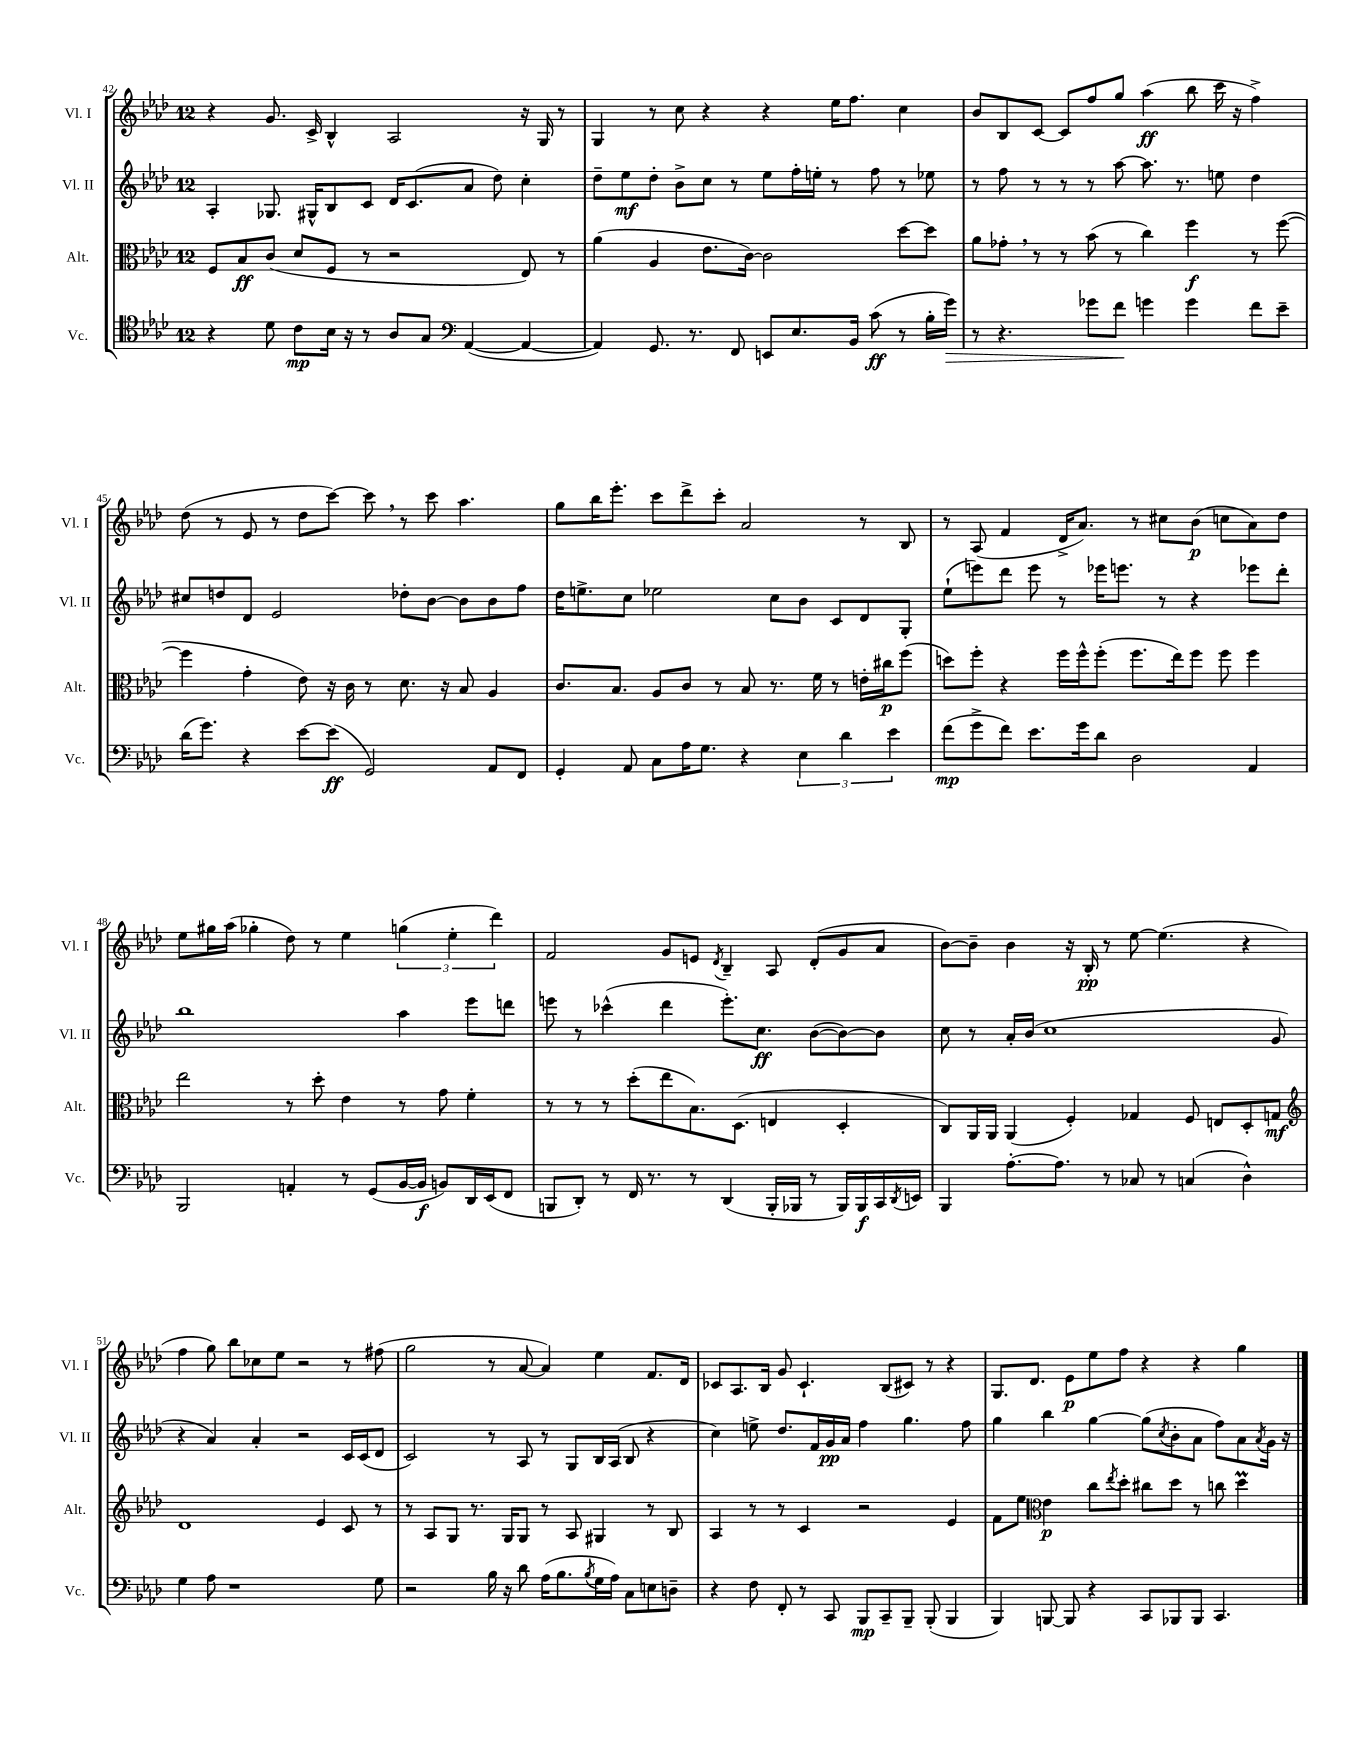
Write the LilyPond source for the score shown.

<<
\new StaffGroup <<
\new Staff = "s0" \with { instrumentName = "Vl. I" shortInstrumentName = "Vl. I" } {
    \clef treble \key aes \major \once \override Staff.TimeSignature.style = #'single-digit \time 12/8
    r4 g'8. c'16-> bes4-^ aes2 r16 g16 r8 |
    g4 r8 c''8 r4 r4 ees''16 f''8. c''4 |
    bes'8 bes8 c'8~ c'8 f''8 g''8 aes''4\ff( bes''8 c'''16 r16 f''4->) |
    des''8( r8 ees'8 r8 des''8 c'''8~) c'''8 \breathe r8 c'''8 aes''4. |
    g''8 bes''16 ees'''8.-. c'''8 des'''8-> c'''8-. aes'2 r8 bes8 |
    r8 aes8( f'4 des'16-> aes'8.) r8 cis''8 bes'8\p( c''8 aes'8) des''8 |
    ees''8 gis''16 aes''16( ges''4-. des''8) r8 ees''4 \tuplet 3/2 { g''4( ees''4-. des'''4) } |
    f'2 g'8 e'8 \acciaccatura { des'8 } bes4-- aes8 des'8-.( g'8 aes'8 |
    bes'8~) bes'8-- bes'4 r16 bes16-.\pp r8 ees''8~ ees''4.( r4 |
    f''4 g''8) bes''8 ces''8 ees''8 r2 r8 fis''8( |
    g''2 r8 aes'8~ aes'4) ees''4 f'8. des'16 |
    ces'8 aes8. bes16 g'8 ces'4.-! bes8( cis'8) r8 r4 |
    g8. des'8. ees'8\p ees''8 f''8 r4 r4 g''4 \bar "|." |
}
\new Staff = "s1" \with { instrumentName = "Vl. II" shortInstrumentName = "Vl. II" } {
    \clef treble \key aes \major \once \override Staff.TimeSignature.style = #'single-digit \time 12/8
    aes4-. ges8. gis16-^ bes8 c'8 des'16 c'8.( aes'8 des''8) c''4-. |
    des''8-- ees''8\mf des''8-. bes'8-> c''8 r8 ees''8 f''16-. e''16-. r8 f''8 r8 ees''8 |
    r8 f''8 r8 r8 r8 aes''8~ aes''8. r8. e''8 des''4 |
    cis''8 d''8 des'8 ees'2 des''8-. bes'8~ bes'8 bes'8 f''8 |
    des''16 e''8.-> c''8 ees''2 c''8 bes'8 c'8 des'8 g8-. |
    ees''8-!( e'''8) des'''8 e'''8 r8 ees'''16 e'''8. r8 r4 ees'''8 des'''8-. |
    bes''1 aes''4 ees'''8 d'''8 |
    e'''8 r8 ces'''4-^( des'''4 e'''8.-.) c''8.\ff bes'8~( bes'8~) bes'8 |
    c''8 r8 aes'16-. bes'16( c''1 g'8 |
    r4 aes'4) aes'4-. r2 c'16 c'16( des'8 |
    c'2) r8 aes8 r8 g8 bes16 aes16( bes8 r4 |
    c''4) e''8-> des''8. f'16 g'16\pp aes'16 f''4 g''4. f''8 |
    g''4 bes''4 g''4~ g''8( \acciaccatura { c''8 } bes'8-. aes'8 f''8) aes'8 \acciaccatura { aes'8 } g'16 r16 \bar "|." |
}
\new Staff = "s2" \with { instrumentName = "Alt." shortInstrumentName = "Alt." } {
    \clef alto \key aes \major \once \override Staff.TimeSignature.style = #'single-digit \time 12/8
    f8 bes8\ff c'8( des'8 f8 r8 r2 ees8) r8 |
    aes'4( aes4 ees'8. c'16~) c'2 des''8~ des''8 |
    aes'8 ges'8-. \breathe r8 r8 bes'8( r8 c''4) f''4\f r8 f''8~( |
    f''4 g'4-. ees'8) r16 c'16 r8 des'8. r16 bes8 aes4 |
    c'8. bes8. aes8 c'8 r8 bes8 r8. f'16 r8 e'16-. cis''16\p f''8( |
    d''8) f''8-. r4 f''16 f''16-^ f''8-.( f''8. ees''16) f''8 f''8 f''4 |
    ees''2 r8 des''8-. ees'4 r8 g'8 f'4-. |
    r8 r8 r8 des''8-.( ees''8 bes8.) des8.( e4 des4-. |
    c8) aes,16 aes,16 aes,4( f4-.) ges4 f8 e8 des8-. g8\mf |
    \clef treble des'1 ees'4 c'8 r8 |
    r8 aes8 g8 r8. g16 g8 r8 aes8 gis4 r8 bes8 |
    aes4 r8 r8 c'4 r2 ees'4 |
    f'8 ees''8 \clef alto ees'4\p c''8 \acciaccatura { ees''8 } des''8-. cis''8 des''8 r8 c''8 des''4\prall \bar "|." |
}
\new Staff = "s3" \with { instrumentName = "Vc." shortInstrumentName = "Vc." } {
    \clef tenor \key aes \major \once \override Staff.TimeSignature.style = #'single-digit \time 12/8
    r4 des'8 c'8\mp bes16 r16 r8 aes8 g8 \clef bass aes,4~( aes,4~ |
    aes,4) g,8. r8. f,8 e,8 ees8. bes,16 c'8\ff( r8 bes16-. g'16\>) |
    r8 r4. ges'8 f'8\! g'4 g'4 f'8 ees'8-- |
    des'16( g'8.) r4 ees'8~ ees'8\ff( g,2) aes,8 f,8 |
    g,4-. aes,8 c8 aes16 g8. r4 \tuplet 3/2 { ees4 des'4 ees'4 } |
    f'8\mp( g'8-> f'8) ees'8. g'16 des'8 des2 aes,4 |
    bes,,2 a,4-. r8 g,8( bes,16~ bes,16\f b,8) des,16 ees,16( f,8 |
    b,,8 des,8-.) r8 f,16 r8. r8 des,4( b,,16-. bes,,16 r8 bes,,16) bes,,16\f c,16 \acciaccatura { des,8 } e,16 |
    bes,,4 aes8.~-. aes8. r8 ces8 r8 c4( des4-^) |
    g4 aes8 r1 g8 |
    r2 bes16 r16 des'8 aes16( bes8. \acciaccatura { bes8 } g16 aes16) c8 e8 d8-- |
    r4 f8 f,8-. r8 c,8 bes,,8\mp c,8-- bes,,8-- bes,,8-.( bes,,4 |
    bes,,4) b,,8~ b,,8 r4 c,8 bes,,8 bes,,8 c,4. \bar "|." |
}
>>
>>
\layout { \context { \Score currentBarNumber = #42 } }
